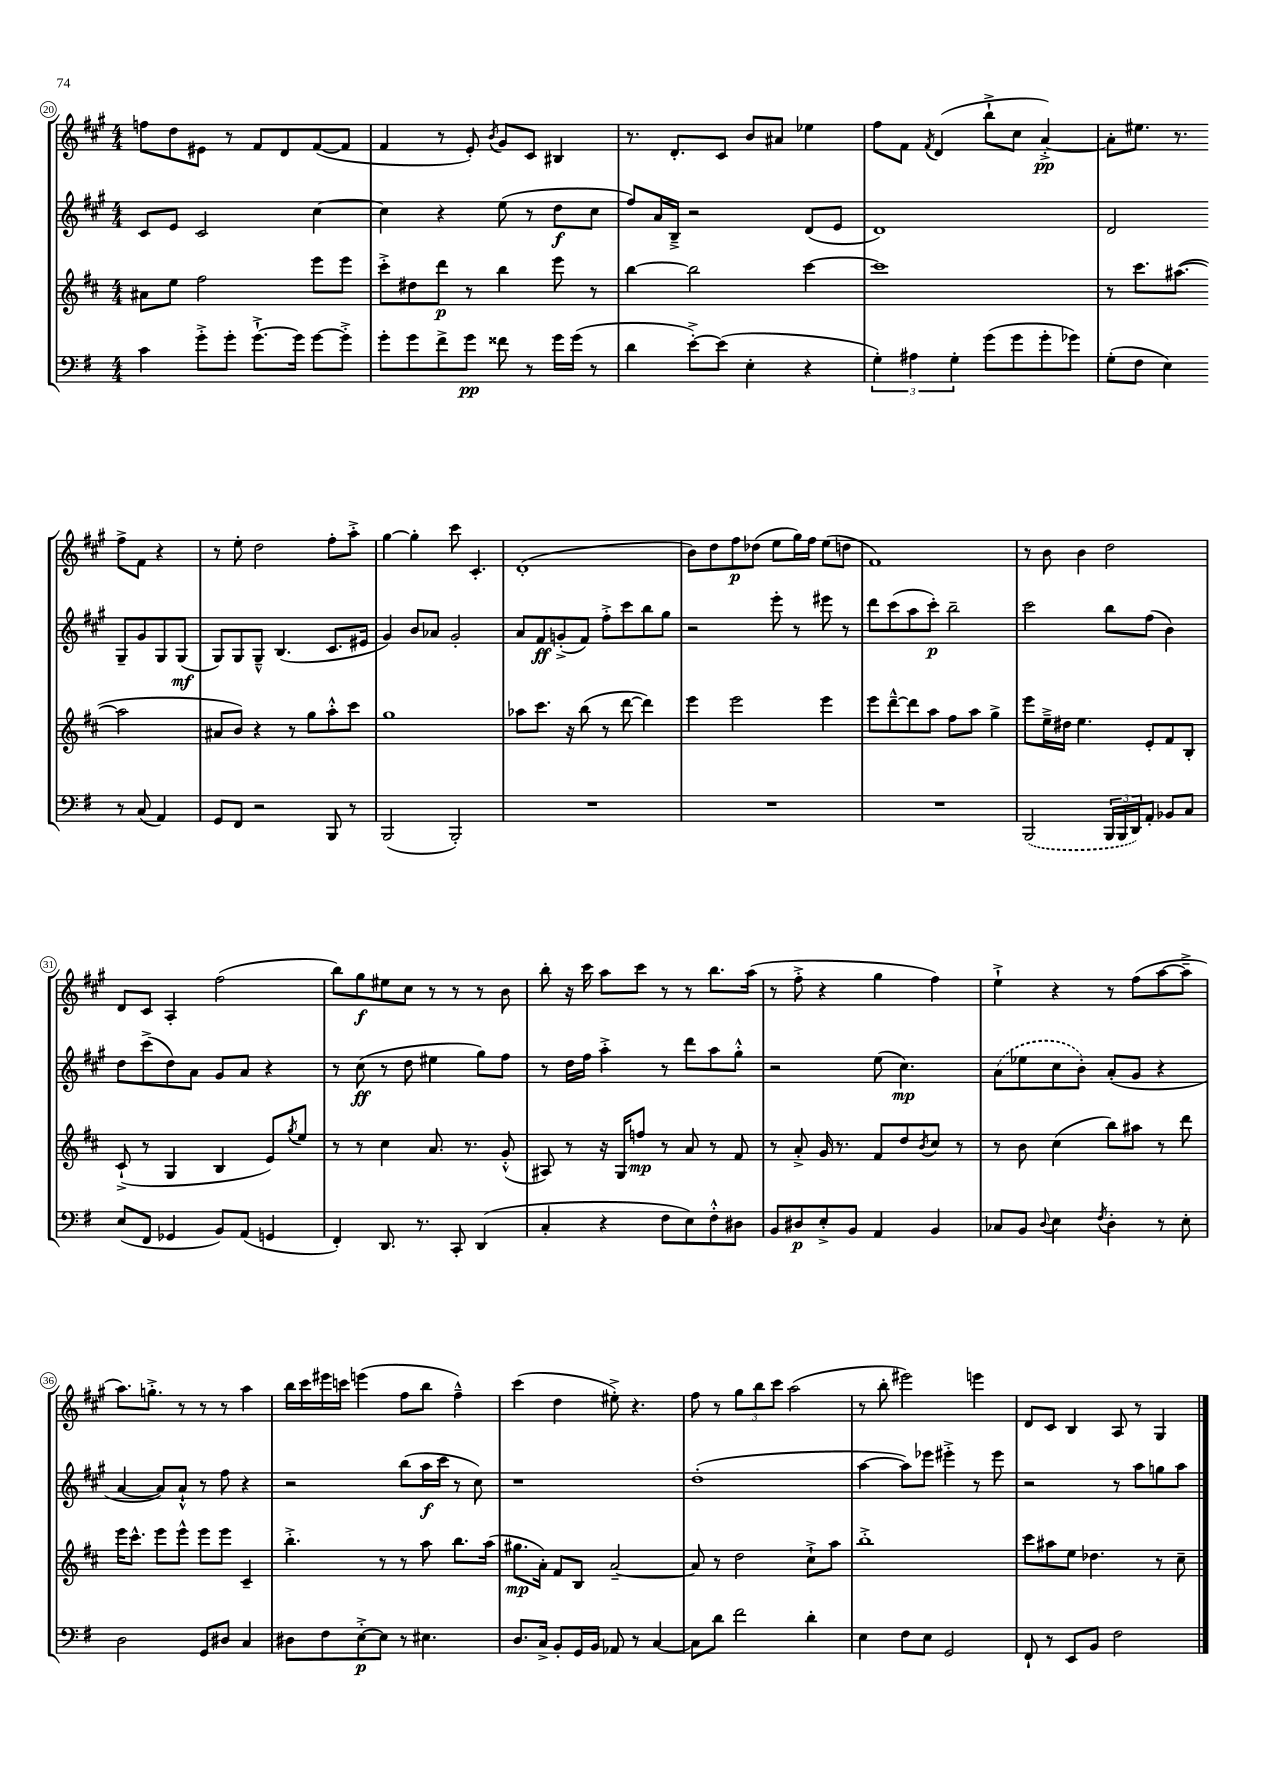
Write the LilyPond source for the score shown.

<<
\new StaffGroup <<
\new Staff = "s0" {
    \clef treble \key a \major \numericTimeSignature \time 4/4
    f''8 d''8 eis'8 r8 fis'8 d'8 fis'8~( fis'8 |
    fis'4 r8 e'8-.) \acciaccatura { b'8 } gis'8 cis'8 bis4 |
    r8. d'8.-. cis'8 b'8 ais'8 ees''4 |
    fis''8 fis'8 \acciaccatura { fis'8 } d'4( b''8-!-> cis''8 a'4~-.->\pp) |
    a'8-. eis''8. r8. fis''8-> fis'8 r4 |
    r8 e''8-. d''2 fis''8-. a''8-.-> |
    gis''4~ gis''4-. cis'''8 cis'4.-. |
    d'1-.( |
    b'8) d''8 fis''8\p des''8( e''8 gis''16) fis''16 e''8( d''8 |
    fis'1) |
    r8 b'8 b'4 d''2 |
    d'8 cis'8 a4-. fis''2( |
    b''8) gis''8\f eis''8 cis''8 r8 r8 r8 b'8 |
    b''8-. r16 cis'''16 a''8 cis'''8 r8 r8 b''8. a''16( |
    r8 fis''8-.-> r4 gis''4 fis''4) |
    e''4-!-> r4 r8 fis''8( a''8~ a''8---> |
    a''8.) g''8.-.-> r8 r8 r8 a''4 |
    b''16 cis'''16 eis'''16 c'''16 e'''4( fis''8 b''8 fis''4---^) |
    cis'''4( d''4 eis''8-.->) r4. |
    fis''8 r8 \tuplet 3/2 { gis''8 b''8 cis'''8 } a''2( |
    r8 b''8-. eis'''2) e'''4 |
    d'8 cis'8 b4 a8 r8 gis4 \bar "|." |
}
\new Staff = "s1" {
    \clef treble \key a \major \numericTimeSignature \time 4/4
    cis'8 e'8 cis'2 cis''4~ |
    cis''4 r4 e''8( r8 d''8\f cis''8 |
    fis''8) a'16 b16---> r2 d'8( e'8 |
    d'1) |
    d'2 gis8-- gis'8 gis8 gis8\mf( |
    gis8) gis8 gis8---^ b4.( cis'8. eis'16 |
    gis'4) b'8 aes'8 gis'2-. |
    a'8 fis'8\ff g'8-.->( fis'8) fis''8-.-> cis'''8 b''8 gis''8 |
    r2 e'''8-. r8 eis'''8 r8 |
    d'''8 cis'''8( a''8 cis'''8-.\p) b''2-- |
    cis'''2 b''8 fis''8( b'4) |
    d''8 cis'''8->( d''8) a'8 gis'8 a'8 r4 |
    r8 cis''8\ff( r8 d''8 eis''4 gis''8) fis''8 |
    r8 d''16 fis''16 a''4-.-> r8 d'''8 a''8 gis''8-.-^ |
    r2 e''8( cis''4.\mp) |
    \once \slurDashed a'8( ees''8 cis''8 b'8-.) a'8-.( gis'8 r4 |
    a'4~ a'8) a'8-!-^ r8 fis''8 r4 |
    r2 b''8( a''16\f cis'''16 r8 cis''8) |
    r1 |
    d''1-.( |
    a''4~ a''8) ees'''8 eis'''4-.-> r8 eis'''8 |
    r2 r8 a''8 g''8 a''8 \bar "|." |
}
\new Staff = "s2" {
    \clef treble \key d \major \numericTimeSignature \time 4/4
    ais'8 e''8 fis''2 e'''8 e'''8 |
    cis'''8-.-> dis''8 d'''8\p r8 b''4 e'''8 r8 |
    b''4~ b''2 cis'''4~ |
    cis'''1 |
    r8 cis'''8. ais''8.~( ais''2 |
    ais'8 b'8) r4 r8 g''8 a''8-.-^ cis'''8 |
    g''1 |
    aes''8 cis'''8. r16 b''8( r8 d'''8~ d'''4) |
    e'''4 e'''2 e'''4 |
    e'''8 d'''8~---^ d'''8 a''8 fis''8 a''8 g''4-> |
    e'''8 e''16---> dis''16 e''4. e'8-. fis'8 b8-. |
    cis'8-!->( r8 g4 b4 e'8) \acciaccatura { g''8 } e''8 |
    r8 r8 cis''4 a'8. r8. g'8-.-^( |
    ais8) r8 r16 g16 f''8\mp r8 a'8 r8 fis'8 |
    r8 a'8-.-> g'16 r8. fis'8 d''8 \acciaccatura { b'8 } cis''8 r8 |
    r8 b'8 cis''4( b''8) ais''8 r8 d'''8 |
    e'''16 cis'''8.-^ e'''8 e'''8-^ e'''8 e'''8 cis'4-- |
    b''4.-.-> r8 r8 a''8 b''8. a''16( |
    gis''8.\mp a'16-.) fis'8 b8 a'2~-- |
    a'8 r8 d''2 cis''8-!-> a''8 |
    b''1-.-> |
    cis'''8 ais''8 e''8 des''4. r8 cis''8-- \bar "|." |
}
\new Staff = "s3" {
    \clef bass \key g \major \numericTimeSignature \time 4/4
    c'4 g'8-.-> g'8-. g'8.~-!-> g'16 g'8~ g'8-.-> |
    g'8-. g'8 fis'8-> g'8\pp fisis'8 r8 g'16 g'16( r8 |
    d'4 e'8~-.->) e'8( e4-. r4 |
    \tuplet 3/2 { g4-.) ais4 g4-. } g'8( g'8 g'8-. ges'8) |
    g8-.( fis8 e4) r8 c8( a,4) |
    g,8 fis,8 r2 b,,8 r8 |
    b,,2( b,,2-.) |
    R1 |
    R1 |
    R1 |
    \once \slurDashed b,,2( \tuplet 3/2 { b,,16 b,,16 d,16) } a,8-. bes,8 c8 |
    e8( fis,8 ges,4 b,8) a,8( g,4 |
    fis,4-.) d,8. r8. c,8-. d,4( |
    c4-. r4 fis8 e8) fis8-.-^ dis8 |
    b,8 dis8\p e8-.-> b,8 a,4 b,4 |
    ces8 b,8 \appoggiatura { d8 } e4 \acciaccatura { fis8 } d4-. r8 e8-. |
    d2 g,8 dis8 c4 |
    dis8 fis8 e8~-.->\p e8 r8 eis4. |
    d8. c16-> b,8-. g,16 b,16 aes,8 r8 c4~ |
    c8 d'8 fis'2 d'4-. |
    e4 fis8 e8 g,2 |
    fis,8-! r8 e,8 b,8 fis2 \bar "|." |
}
>>
>>
\layout { \context { \Score currentBarNumber = #20 \override BarNumber.stencil = #(make-stencil-circler 0.1 0.3 ly:text-interface::print) } }
